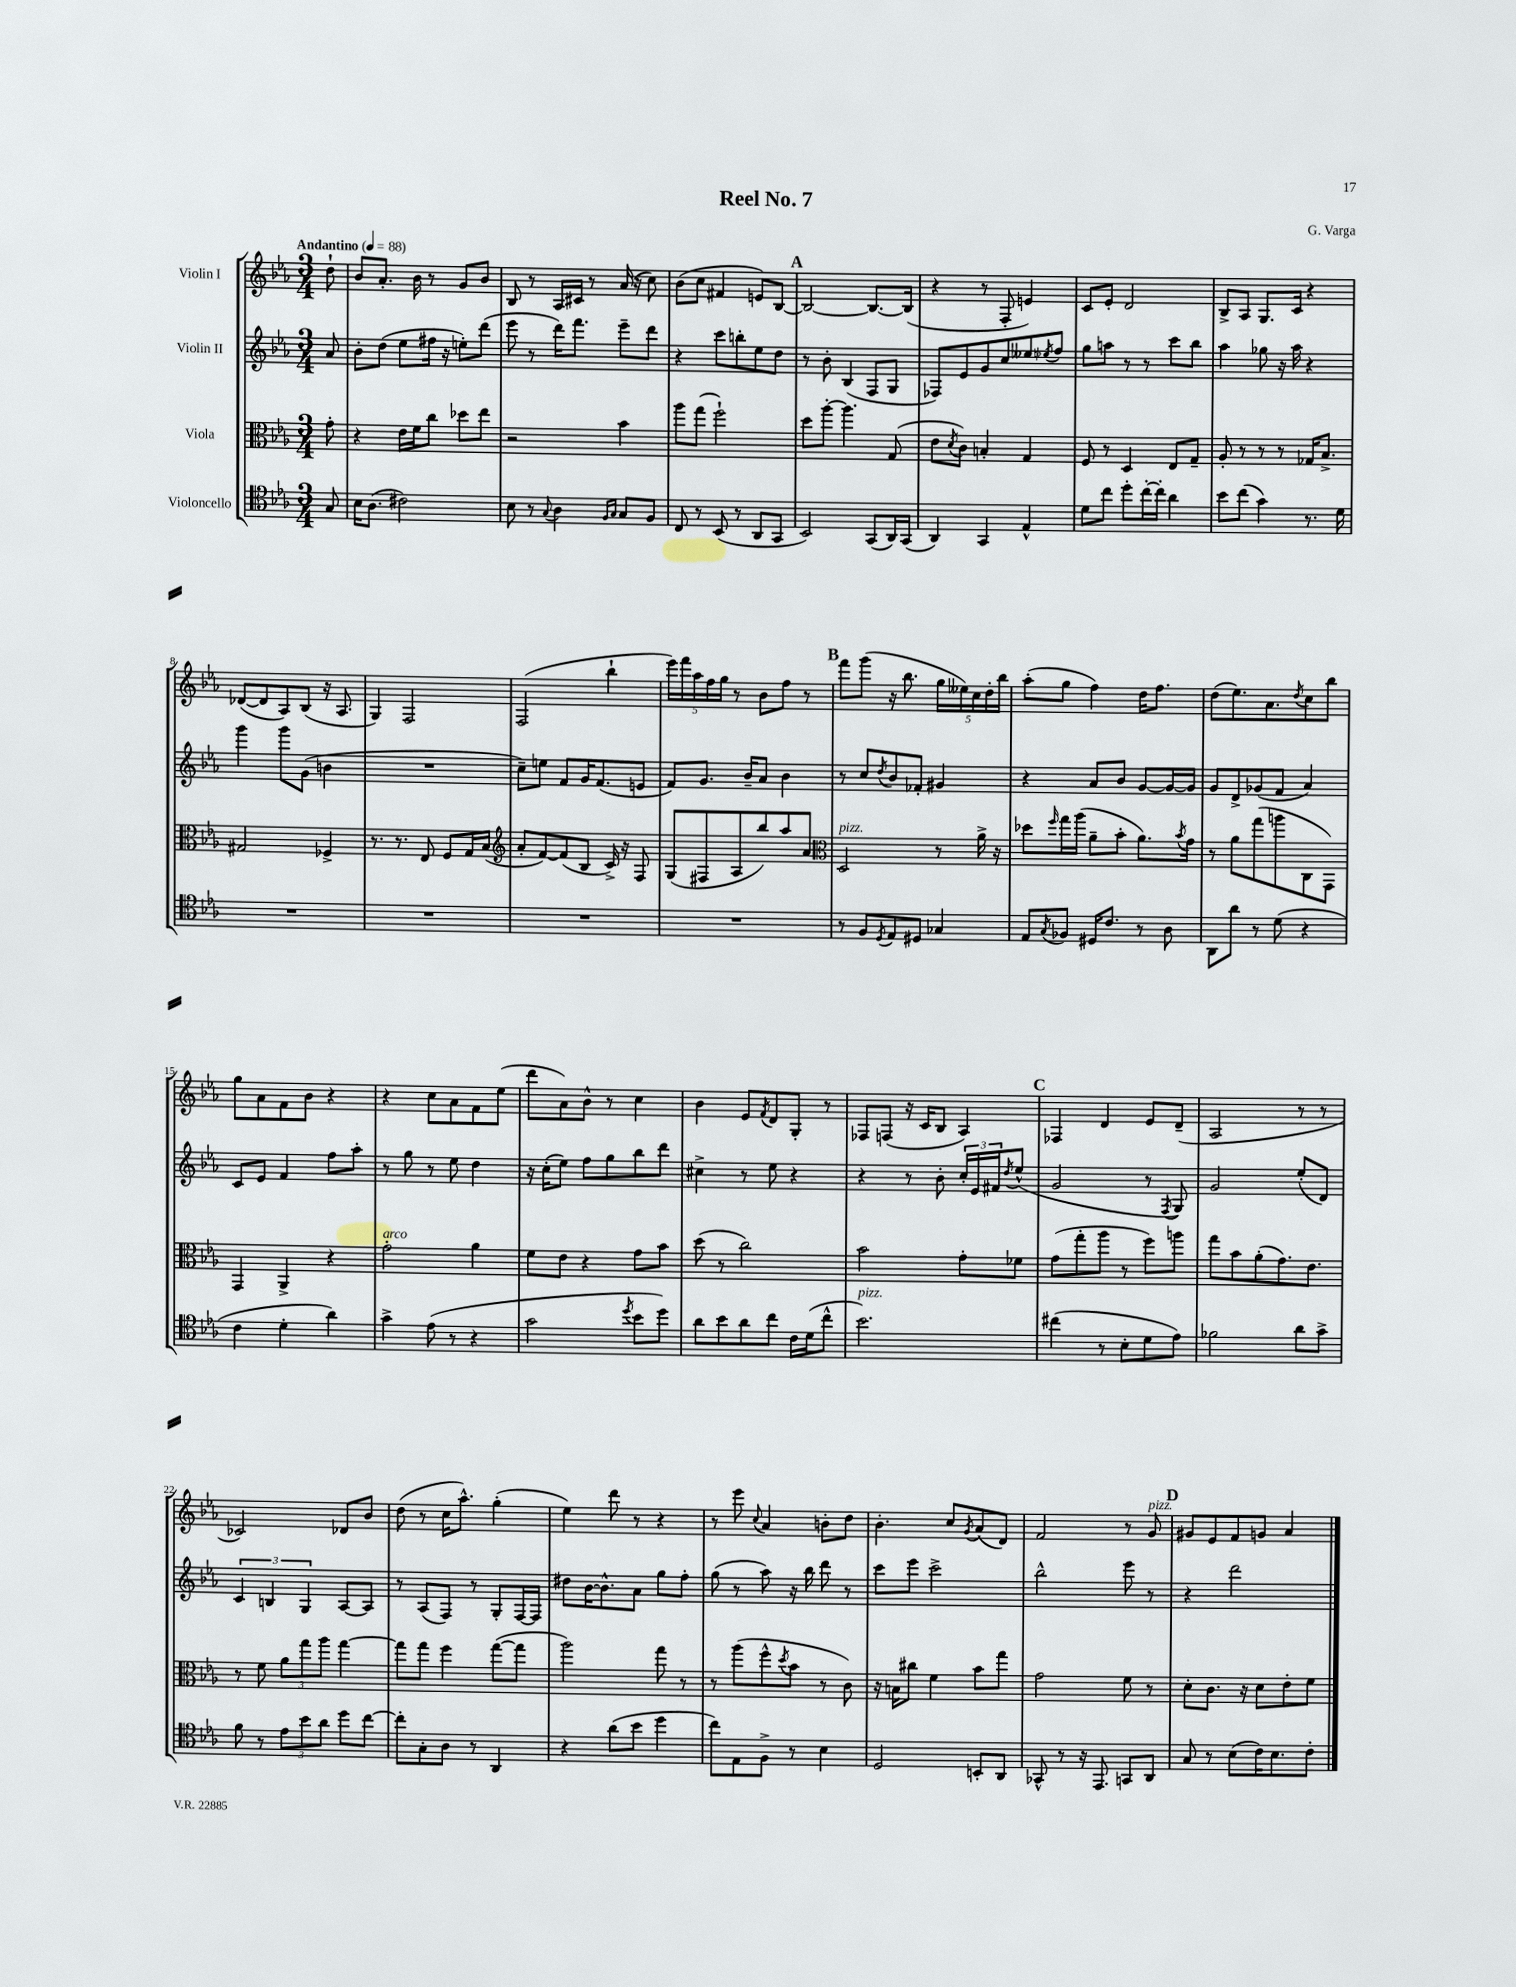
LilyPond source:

\header { title = "Reel No. 7" composer = "G. Varga" }
<<
\new StaffGroup <<
\new Staff = "s0" \with { instrumentName = "Violin I" } {
    \clef treble \key ees \major \numericTimeSignature \time 3/4 \partial 8 \tempo "Andantino" 4 = 88
    d''8-! |
    bes'8 aes'8.-. bes'16 r8 g'8 bes'8 |
    bes8 r8 aes16 cis'16 r8 aes'16( r16 c''8) |
    bes'8( c''8 fis'4 e'8) bes8~ |
    \mark \markup { \bold "A" } bes2~ bes8.~ bes16( |
    r4 r8 f8-. e'4) |
    c'8 ees'8-. d'2 |
    bes8-> aes8 g8. c'16 r4 |
    des'8~( des'8 aes8) bes8( r16 aes8. |
    g4) f2 |
    f2( bes''4-! |
    \tuplet 5/4 { ees'''16) f'''16 aes''16 f''16 g''16 } r8 bes'8 f''8 r8 |
    \mark \markup { \bold "B" } f'''8 g'''8( r16 bes''8. \tuplet 5/4 { g''16 eeses''16) c''16 d''16-. bes''16 } |
    aes''8-.( g''8 f''4) d''16 f''8. |
    d''8( ees''8.) aes'8. \acciaccatura { d''8 } c''8 bes''8 |
    g''8 aes'8 f'8 bes'8 r4 |
    r4 c''8 aes'8 f'8 ees''8( |
    d'''8 aes'8) bes'8-^ r8 c''4 |
    bes'4 ees'8 \acciaccatura { f'8 } d'8 g8-. r8 |
    fes8 f8( r16 c'16 bes8 aes4) |
    \mark \markup { \bold "C" } fes4 d'4 ees'8 d'8--( |
    aes2 r8 r8 |
    ces'2) des'8 bes'8 |
    d''8( r8 c''16 aes''8.-^) g''4-.( |
    ees''4) d'''8 r8 r4 |
    r8 ees'''8 \appoggiatura { c''8 } aes'4 b'8-. d''8 |
    bes'4.-. c''8 \acciaccatura { g'8 } aes'8( d'8) |
    f'2 r8 g'8^\markup { \italic "pizz." } |
    \mark \markup { \bold "D" } gis'8 ees'8 f'8 g'8 aes'4 \bar "|." |
}
\new Staff = "s1" \with { instrumentName = "Violin II" } {
    \clef treble \key ees \major \numericTimeSignature \time 3/4 \partial 8
    aes'8 |
    bes'8-. d''8( ees''8 fis''16 r16 e''8-.) d'''8( |
    ees'''8 r8 d'''16) f'''8. ees'''8-- d'''8 |
    r4 c'''8 b''8-. ees''8 d''8 |
    \mark \markup { \bold "A" } r8 bes'8-. bes4( f8 g8 |
    fes8) ees'8 g'8 c''8 eeses''8 \acciaccatura { ees''8 } f''8 |
    g''8 a''8 r8 r8 c'''8 bes''8 |
    aes''4 ges''8 r16 aes''16 r4 |
    g'''4 g'''8 g'8( b'4 |
    R2. |
    c''8--) e''8 f'8 g'16 f'8.( e'8 |
    f'8) g'8. bes'16-- aes'8 bes'4 |
    \mark \markup { \bold "B" } r8 c''8 \acciaccatura { d''8 } bes'8 fes'8-. gis'4 |
    r4 aes'8 bes'8 g'8~ g'16~ g'16 |
    g'8 d'8-> ges'8( f'8 aes'4) |
    c'8 ees'8 f'4 f''8 aes''8-. |
    r8 g''8 r8 ees''8 d''4 |
    r16 c''16-.( ees''8) f''8 g''8 bes''8 d'''8 |
    cis''4-> r8 ees''8 r4 |
    r4 r8 bes'8-. \tuplet 3/2 { c''16-. ees'16 fis'16 } \acciaccatura { d''8 } ees''8-^( |
    \mark \markup { \bold "C" } g'2 r8 \acciaccatura { f8 } g8) |
    g'2 ees''8-.( d'8) |
    \tuplet 3/2 { c'4 b4 g4 } aes8~ aes8 |
    r8 aes8( f8) r8 g8-. f16~ f16 |
    dis''8 bes'16~ bes'8.-^ aes'8 g''8 f''8-. |
    g''8( r8 aes''8) r16 bes''16 d'''8 r8 |
    c'''8 ees'''8 c'''2-> |
    bes''2-^ ees'''8 r8 |
    \mark \markup { \bold "D" } r4 d'''2 \bar "|." |
}
\new Staff = "s2" \with { instrumentName = "Viola" } {
    \clef alto \key ees \major \numericTimeSignature \time 3/4 \partial 8
    g'8-. |
    r4 ees'16 f'16 c''8 des''8 ees''8 |
    r2 bes'4 |
    aes''8 g''8( f''2-!) |
    \mark \markup { \bold "A" } d''8 aes''8~-. aes''4. g8( |
    ees'8 \acciaccatura { d'8 } c'8) b4-. g4 |
    f8 r8 d4 ees8 g8-- |
    aes8-. r8 r8 r8 ges16 bes8.-> |
    gis2 fes4-> |
    r8. r8. ees8 f8 g16 bes16( |
    \clef treble aes'8-. f'8~) f'8( bes8 c'16->) r16 f8 |
    g8( fis8 aes8 bes''8) aes''8 aes'8 |
    \mark \markup { \bold "B" } \clef alto d2^\markup { \italic "pizz." } r8 aes'16-> r16 |
    des''8 \grace { f''16 } g''16 aes''16( aes'8-- bes'8-. aes'8.) \acciaccatura { bes'8 } g'16 |
    r8 aes'8 g''8( a''8 c8 g,8) |
    g,4 aes,4-> r4 |
    g'2-.^\markup { \italic "arco" } aes'4 |
    f'8 ees'8 r4 g'8 bes'8 |
    d''8( r8 c''2) |
    bes'2 g'8-. fes'8 |
    \mark \markup { \bold "C" } g'8( g''8-. aes''8 r8 f''8) a''8 |
    g''8 bes'8 aes'8-.( g'8.) ees'8. |
    r8 f'8 \tuplet 3/2 { aes'8 g''8 aes''8 } g''4~ |
    g''8 g''8 f''4 g''8~( g''8 |
    aes''2) g''8 r8 |
    r8 aes''8( f''8-^ \acciaccatura { d''8 } bes'8 r8 c'8) |
    r16 b16 cis''8 f'4 bes'8 g''8 |
    g'2 f'8 r8 |
    \mark \markup { \bold "D" } d'8-. c'8. r16 d'8 ees'8-. f'8 \bar "|." |
}
\new Staff = "s3" \with { instrumentName = "Violoncello" } {
    \clef tenor \key ees \major \numericTimeSignature \time 3/4 \partial 8
    g8 |
    bes16 aes8.( cis'2) |
    bes8 r8 \appoggiatura { g8 } aes4 \grace { f16 g16 } g8 f8 |
    c8 r8 bes,8( r8 aes,8 g,8 |
    \mark \markup { \bold "A" } bes,2) g,8( aes,16) g,16( |
    aes,4) g,4 ees4-^ |
    d'8 c''8 d''8-. c''16~-. c''16-. aes'4 |
    bes'8 c''8( g'4) r8. d'16 |
    R2. |
    R2. |
    R2. |
    R2. |
    \mark \markup { \bold "B" } r8 f8 \acciaccatura { d8 } ees8 dis8 ges4 |
    ees8 \acciaccatura { g8 } fes8 dis16 c'8. r8 aes8 |
    aes,8 aes'8 r8 d'8( r4 |
    c'4 d'4-. aes'4) |
    g'4-> ees'8( r8 r4 |
    g'2 \acciaccatura { d''8 } bes'8 d''8) |
    aes'8 bes'8 aes'8 c''8 c'16 d'16( c''8-^ |
    bes'2.^\markup { \italic "pizz." }) |
    \mark \markup { \bold "C" } cis''4( r8 bes8-. d'8 ees'8) |
    fes'2 aes'8 g'8-> |
    f'8 r8 \tuplet 3/2 { ees'8 bes'8 aes'8 } d''8 c''8~ |
    c''8-. g8-. aes8 r8 aes,4 |
    r4 aes'8( bes'8 d''4 |
    c''8) ees8 f8-> r8 bes4 |
    d2 b,8-. aes,8 |
    ges,8-^ r8 r16 ees,8. g,8 aes,8 |
    \mark \markup { \bold "D" } g8 r8 bes8( c'16) bes8. c'8-. \bar "|." |
}
>>
>>
